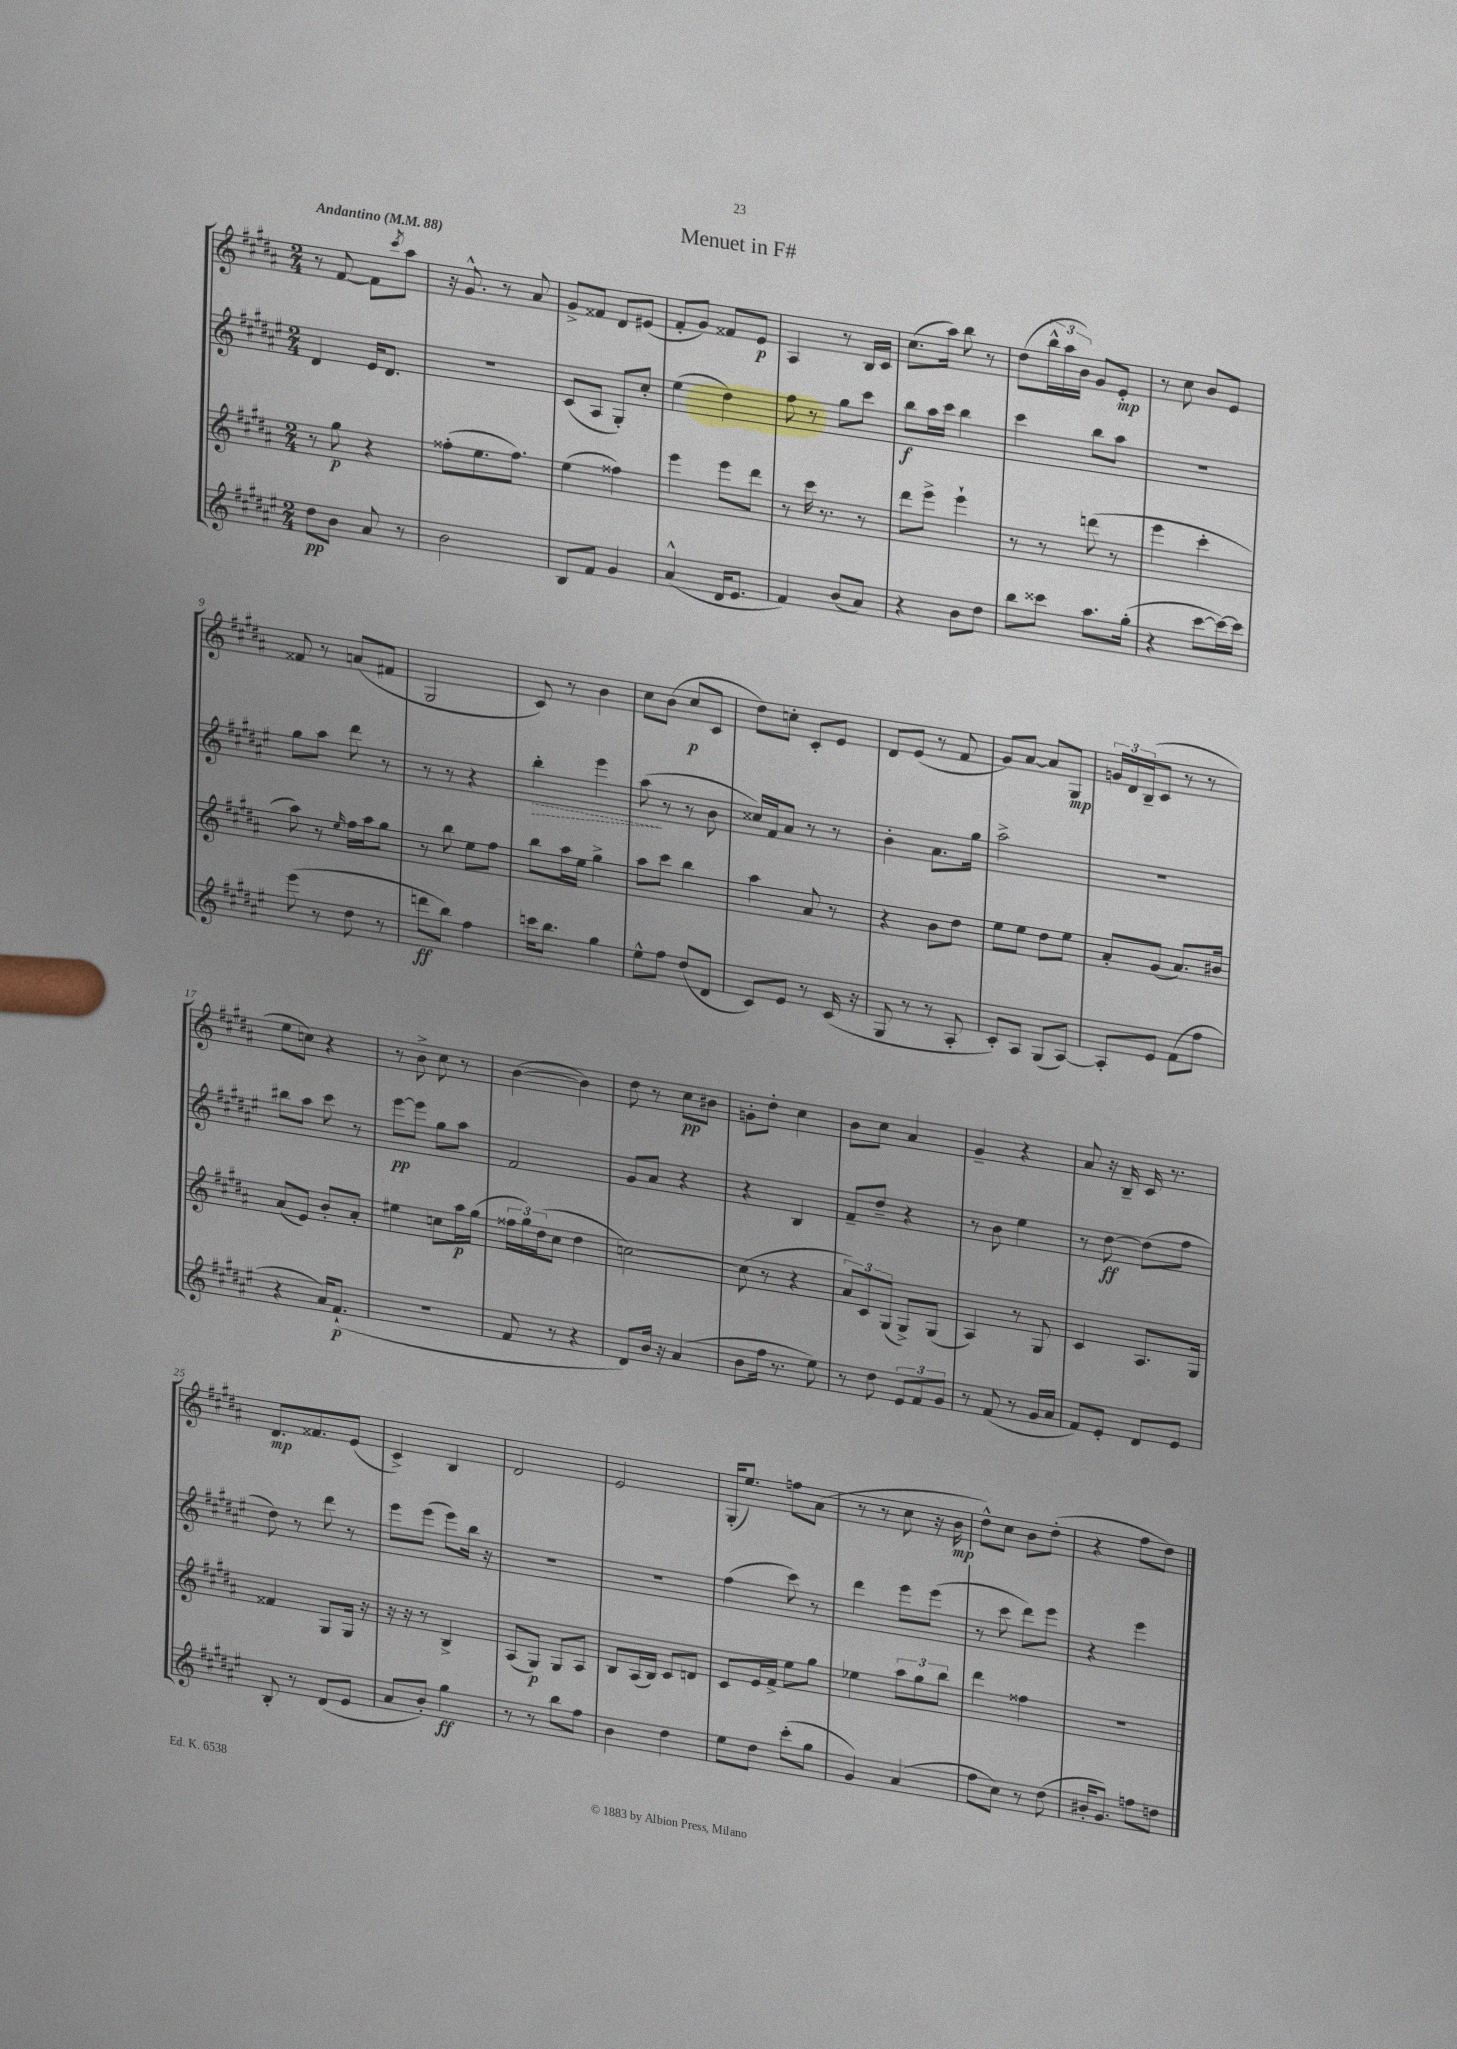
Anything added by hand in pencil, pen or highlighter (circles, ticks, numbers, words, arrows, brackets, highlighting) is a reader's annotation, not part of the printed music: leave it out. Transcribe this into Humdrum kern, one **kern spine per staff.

**kern	**kern	**kern	**kern
*staff4	*staff3	*staff2	*staff1
*clefG2	*clefG2	*clefG2	*clefG2
*k[f#c#g#d#a#e#]	*k[f#c#g#d#a#]	*k[f#c#g#d#a#e#]	*k[f#c#g#d#a#]
*M2/4	*M2/4	*M2/4	*M2/4
*MM88	*MM88	*MM88	*MM88
8dd#\L	8r	4d#/	8r
8b\J	8gg#\	.	[8f#/
8a#/	4r	16e#/LK	8f#\]L
.	.	8.d#/J	.
.	.	.	8qccc#/
8r	.	.	8aa#\J
=	=	=	=
2b\	(8ff##'\L	2r	16r
.	.	.	8.g#^^/
.	8.ee\	.	.
.	.	.	8r
.	8.ff##\J)	.	.
.	.	.	8a#/
=	=	=	=
8B/L	(4ee\	(8c#/L	8g#^/L
8f#/J	.	8A#/J	8f##/J
4g#/	4ff##\)	8G#'/L)	8d#/L
.	.	8cc#'/J	(8e#/J
=	=	=	=
(4a#^^/	4eee\	(4ee#\	8f#'/L
.	.	.	8g#/J)
16d#/LK	8eee\L	4dd#\)	8f##/L
8.e#/J	.	.	.
.	8ddd#\J	.	8e/J
=	=	=	=
4f#/)	8r	8ff#\	4A#/
.	16ccc#\	8r	.
.	8.r	.	.
(8b/L	.	8gg#\L	8r
8a#/J)	8r	8ccc#\J	16B/LL
.	.	.	16c#/JJ
=	=	=	=
4r	8ddd#\L	8bb\L	(8.cc#\L
.	8eee^\J	16aa#\L	.
.	.	16ccc#\JJ	16aa#\Jk)
8b\L	4eee`\	4bb\	8bb\
8dd#\J	.	.	8r
=	=	=	=
8bb\L	8r	4ccc#\	(8dd#\L
8ccc##\J	8r	.	24bb^^\L
.	.	.	24aa#\
.	.	.	24b\JJ)
8.aa#\L	(8ddd\	8bb\L	8g#/L
.	8r	8aa#\J	8e'/J
(16gg#'\Jk	.	.	.
=	=	=	=
4r	4eee\	2r	8r
.	.	.	8cc#\
[8ccc#\L	4ccc#'\	.	8b/L
16ccc#\_L)	.	.	8e/J
16ccc#\]JJ	.	.	.
=	=	=	=
(8eee#\	8aa#\)	8gg#\L	8f##/
8r	8r	8aa#\J	8r
.	16qqee/	.	.
8dd#\	16ff#\LL	8ddd#\	(8a/L
.	16aa#\J	.	.
8r	8gg#\J	8r	8f#/J
=	=	=	=
8ddd\L	8r	8r	2G#/
8bb\J)	8bb\	8r	.
4ff#\	8ee\L	4r	.
.	8ff#\J	.	.
=	=	=	=
16ccc\LK	8bb\L	4bb'\	8c#/)
8.bb\J	.	.	.
.	16aa#\L	.	8r
.	16ee\JJ	.	.
4gg#\	4gg#^\	4eee#\	4b\
=	=	=	=
8ee#^^\L	8aa#\L	(8aa#\	8cc#\L
8ff#\J	8ccc#\J	8r	(8b\J
(8dd#/L	4bb\	8r	8cc#/L
8d#/J	.	8b\	8c#/J
=	=	=	=
8c#/L)	4aa#\	16cc##/LL)	8dd#\L)
.	.	16f#/J	.
8e#/J	.	8a#/J	8cc'\J
8r	8a#/	8r	8c#'/L
(16c#/	8r	8r	8e/J
16r	.	.	.
=	=	=	=
8G#/	4r	4b'\	8d#/L
8r	.	.	(8e/J
8r	8b\L	8.a#\L	8r
8A#'/	8dd#\J	.	8f#/
.	.	16gg#\Jk	.
=	=	=	=
8c#'/L)	8ee\L	2aa#^\	8g#/L)
8A#/J	8ee\J	.	[8a#/J
(8G#/L	8dd#\L	.	8a#/]L
[8A#/J)	8ee\J	.	8G#/J
=	=	=	=
8A#'/]L	8a#'/L	2r	24g/LL
.	.	.	24d#/
.	.	.	(24B~/J
8e#/J	(8g#/J	.	8c#/J
(8f#\L	8.a#/L)	.	8r
8ff#\J	.	.	8r
.	16b#/Jk	.	.
=	=	=	=
4r	(8a#/L	8bb#\L	8ee\L
.	8e/J)	8aa#\J	8cc\J)
16a#/LK)	8b'/L	8ccc#\	4r
(8.f#`/J	.	.	.
.	8a#'/J	8r	.
=	=	=	=
2r	4ee#\	[8eee#\L	8r
.	.	8eee#\]J	8b^\
.	8cc\L	8gg#\L	8cc#\
.	16aa#\L	8aa#\J	8r
.	(16gg#\JJ	.	.
=	=	=	=
8f#/	24ff##\LL	2f#/	([4b\
.	24gg#\)	.	.
.	(24dd#\J	.	.
8r	8cc#\J	.	.
4r	4dd#\	.	4b\])
=	=	=	=
8d#/L)	[2cc\)	8g#/L	8dd#\
16b/Jk	.	8a#/J	8r
16r	.	.	.
(4a#/	.	4r	8cc#\L
.	.	.	8b#\J
=	=	=	=
8b\L	(8cc\]	4r	8g'\L
16ff#\Jk	8r	.	8dd#'\J
8.r	.	.	.
.	4r	4B/	4cc#\
8ee#\)	.	.	.
=	=	=	=
8r	12a#/L)	8f#~/L	8b\L
.	12c#/	.	.
8dd#\	.	8dd#~/J	8cc#\J
.	(12G#/J	.	.
12e#/L	8G#^/L)	4r	4a#/
12f#/	.	.	.
.	(8G#/J	.	.
12g#/J	.	.	.
=	=	=	=
8r	4A#/)	8r	4g#~/
(8f#/	.	8b\	.
8r	8r	4ee#\	4r
16g#/LL	8G#/	.	.
16a#/JJ	.	.	.
=	=	=	=
8f#/L)	4c#/	8r	8a#/
8e#'/J	.	[8dd#\	16r
.	.	.	16B~/
8d#/L	8.A#/L	(8dd#\]L	16c#/
.	.	.	8.r
8e#/J	.	8ff#\J	.
.	16G#/Jk	.	.
=	=	=	=
8B'/	4f##/	8dd#\)	8.d#/L
8r	.	8r	.
.	.	.	8.f##/
(8d#/L	8G#/L	8ddd#\	.
8e#/J	16G#/Jk	8r	(8e/J
.	16r	.	.
=	=	=	=
8a#/L	16r	8eee#\L	4c#^/)
.	16r	.	.
8b'/J)	8r	(8eee#\J	.
4gg#\	4B^/	8eee#\L)	4B/
.	.	16bb\Jk	.
.	.	16r	.
=	=	=	=
8r	(8A#/L	2r	2d#/
8r	8G#/J)	.	.
8bb\L	8G#/L	.	.
8ff#\J	8A#/J	.	.
=	=	=	=
4b\	8B/L	2r	2e/
.	(16A#/L	.	.
.	16B/JJ)	.	.
4dd#\	8c#/L	.	.
.	8d/J	.	.
=	=	=	=
8ee#\L	8c#/L	(4ff#\	(16G#'/LK
.	.	.	8.ee/J)
8dd#\J	16e/L	.	.
.	16f#^/JJ	.	.
(8ccc#'\L	8ee\L	8ccc#\)	8ff\L
8gg#\J	8gg#\J	8r	(8a#\J
=	=	=	=
4g#/)	4ee-\	4ddd#\	8r
.	.	.	8r
(4a#/	12aa#\L	8eee#\L	8cc#\
.	12gg#\	.	.
.	.	(8eee#\J	16r
.	12bb\J	.	.
.	.	.	16b\
=	=	=	=
8ff#\L	4ddd#\	8r	8dd#^^\L)
8cc#\J)	.	8ccc#\	8cc#\J
8r	4ff##\	8ddd#\L)	8b\L
(8dd#\	.	8eee#\J	(8dd#'\J
=	=	=	=
16b#'/LK	2r	4r	4r
8.g#/J)	.	.	.
8ff\L	.	4eee#\	8ff#\L
8dd\J	.	.	8dd#\J)
==	==	==	==
*-	*-	*-	*-
